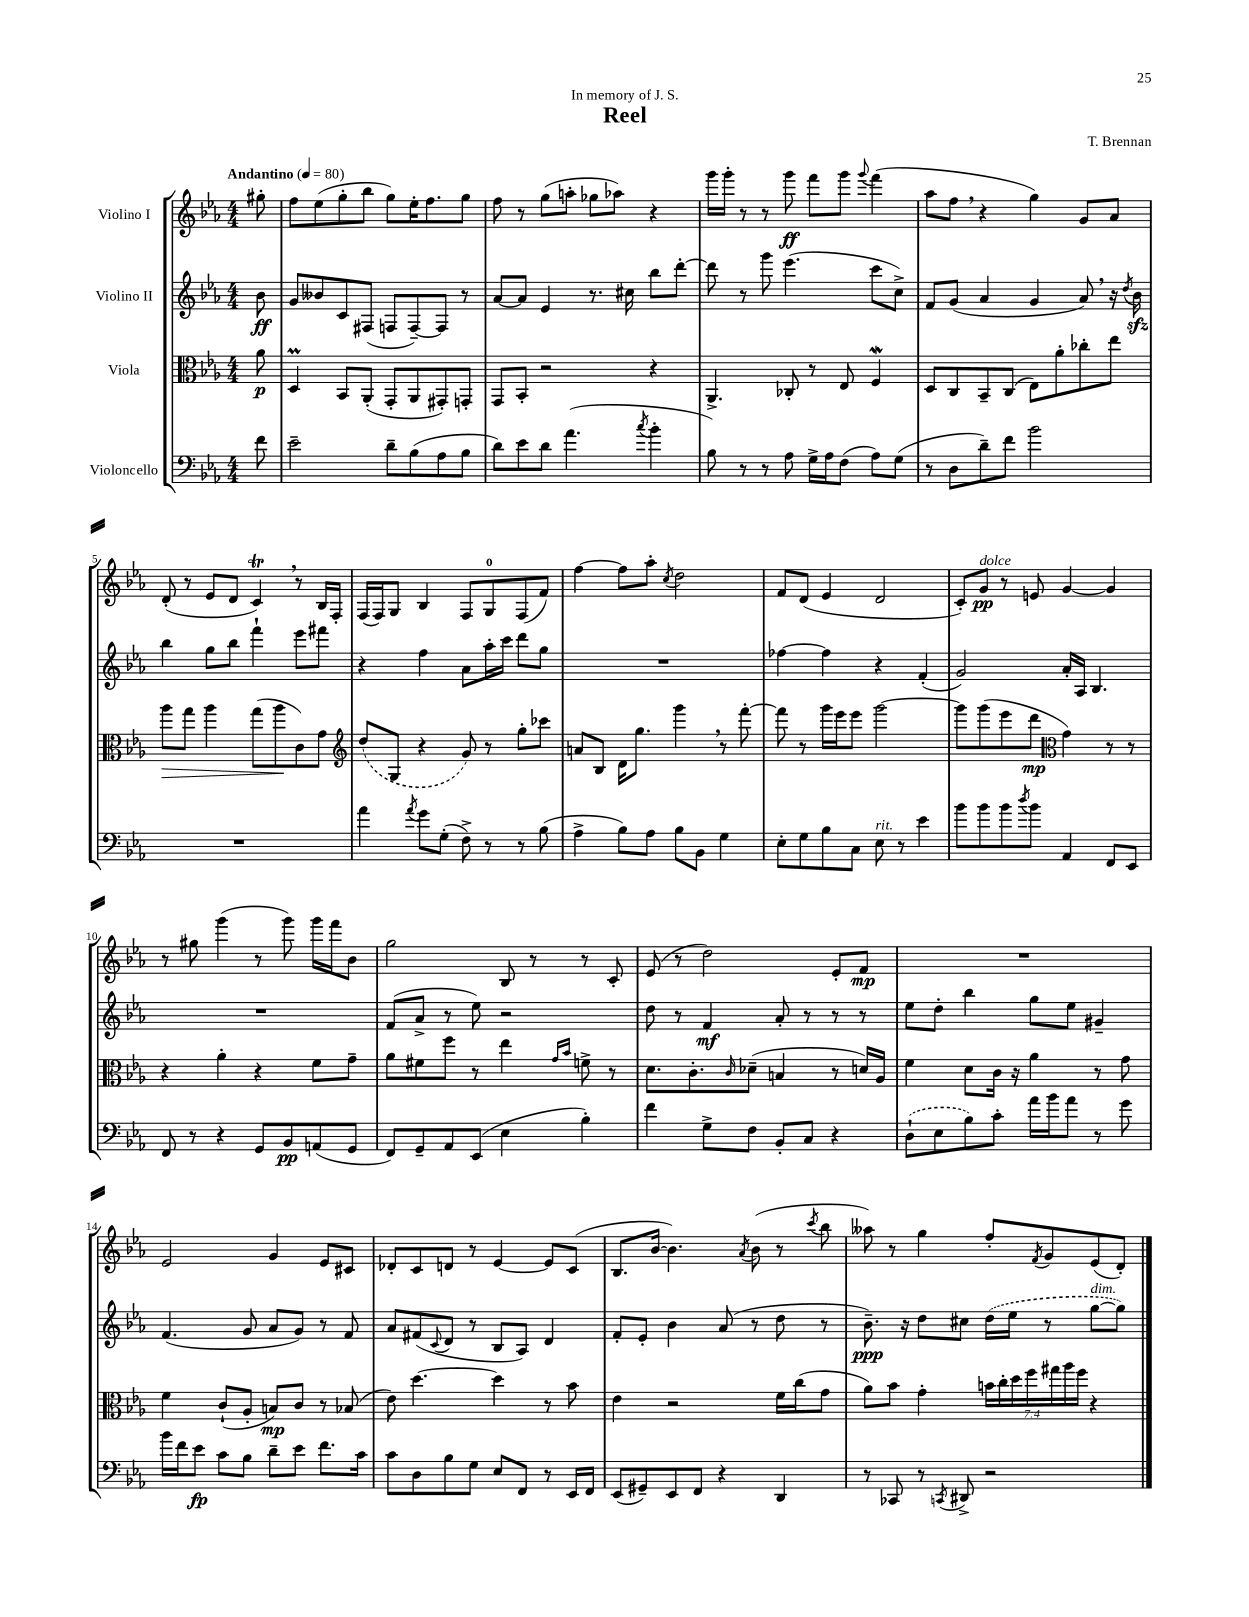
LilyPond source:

\header { title = "Reel" composer = "T. Brennan" dedication = "In memory of J. S." }
<<
\new StaffGroup <<
\new Staff = "s0" \with { instrumentName = "Violino I" } {
    \clef treble \key ees \major \numericTimeSignature \time 4/4 \partial 8 \tempo "Andantino" 4 = 80
    gis''8-. |
    f''8 ees''8( g''8-. bes''8 g''8) ees''16-. f''8. g''8 |
    f''8 r8 g''8( a''8-. ges''8 aes''8) r4 |
    g'''16 g'''16-. r8 r8 g'''8\ff f'''8 g'''8 \appoggiatura { g'''8 } f'''4( |
    aes''8 f''8 \breathe r4 g''4) g'8 aes'8 |
    d'8-.( r8 ees'8 d'8 c'4\trill) \breathe r8 bes16 f16-. |
    f16( f16) g8 bes4 f8 g8-0 f8( f'8) |
    f''4~ f''8 aes''8-. \acciaccatura { c''8 } d''2 |
    f'8 d'8( ees'4 d'2 |
    c'8-.) g'8\pp^\markup { \italic "dolce" } r8 e'8 g'4~ g'4 |
    r8 gis''8 g'''4( r8 g'''8) g'''16 f'''16 bes'8 |
    g''2 bes8 r8 r8 c'8-. |
    ees'8( r8 d''2) ees'8-. f'8\mp |
    R1 |
    ees'2 g'4 ees'8 cis'8 |
    des'8-. c'8 d'8 r8 ees'4~ ees'8 c'8( |
    bes8. bes'16~ bes'4.) \acciaccatura { aes'8 } bes'8( r8 \acciaccatura { c'''8 } bes''8 |
    aeses''8) r8 g''4 f''8-. \acciaccatura { f'8 } g'8 ees'8( d'8-.) \bar "|." |
}
\new Staff = "s1" \with { instrumentName = "Violino II" } {
    \clef treble \key ees \major \numericTimeSignature \time 4/4 \partial 8
    bes'8\ff |
    g'8 beses'8 c'8 fis8( f8 f8~--) f8 r8 |
    aes'8~ aes'8 ees'4 r8. cis''16 bes''8 d'''8~-. |
    d'''8 r8 g'''8 ees'''4.( c'''8 c''8->) |
    f'8 g'8( aes'4 g'4 aes'8) \breathe r16 \acciaccatura { d''8 } bes'16\sfz |
    bes''4 g''8 bes''8 f'''4-! ees'''8 fis'''8 |
    r4 f''4 aes'8 aes''16-. c'''16 d'''8 g''8 |
    R1 |
    fes''4~ fes''4 r4 f'4-.( |
    g'2) aes'16-. aes16 bes4. |
    R1 |
    f'8( aes'8-> r8 ees''8) r2 |
    d''8 r8 f'4\mf aes'8-. r8 r8 r8 |
    ees''8 d''8-. bes''4 g''8 ees''8 gis'4-- |
    f'4.( g'8 aes'8 g'8) r8 f'8 |
    aes'8 fis'8( \appoggiatura { c'8 } d'8 r8 bes8 aes8) d'4 |
    f'8-. ees'8-. bes'4 aes'8( r8 d''8 r8 |
    bes'8.--\ppp) r16 d''8 cis''8 \once \slurDashed d''16( ees''16 r8 g''8~^\markup { \italic "dim." } g''8) \bar "|." |
}
\new Staff = "s2" \with { instrumentName = "Viola" } {
    \clef alto \key ees \major \numericTimeSignature \time 4/4 \override Staff.TupletNumber.text = #tuplet-number::calc-fraction-text \partial 8
    aes'8\p |
    d4\prall bes,8 aes,8-.( g,8-. aes,8 gis,8-.) g,8-. |
    g,8 bes,8-. r2 r4 |
    aes,4.-> ces8-. r8 ees8 f4\mordent |
    d8 c8 bes,8-- c8( ees8) aes'8-. ces''8-. ees''8 |
    aes''8\> g''8 aes''4 g''8( aes''8\! c'8) g'8 |
    \clef treble \once \slurDashed d''8( g8 r4 g'8) r8 g''8-. ces'''8 |
    a'8 bes8 d'16 g''8. g'''4 \breathe r8 f'''8~-. |
    f'''8 r8 g'''16 ees'''16 ees'''8 g'''2~ |
    g'''8 g'''8( ees'''8 d'''8\mp \clef alto g'4) r8 r8 |
    r4 aes'4-. r4 f'8 g'8-- |
    aes'8 fis'8 f''8 r8 ees''4 \grace { g'16 bes'16 } f'8-> r8 |
    d'8. c'8.-. \grace { c'16 } des'8--( b4 r8 d'16) aes16 |
    f'4 d'8 c'16 r16 aes'4 r8 g'8 |
    f'4 c'8-!( aes8-. b8\mp) c'8 r8 bes8( |
    ees'8) d''4.~ d''4 r8 bes'8 |
    ees'4 r2 f'16 c''16( g'8 |
    aes'8) bes'8 g'4-. \tuplet 7/4 { b'16 c''16-. d''16 f''16 gis''16 aes''16 f''16 } r4 \bar "|." |
}
\new Staff = "s3" \with { instrumentName = "Violoncello" } {
    \clef bass \key ees \major \numericTimeSignature \time 4/4 \partial 8
    f'8 |
    ees'2-- d'8-- bes8( aes8 bes8 |
    d'8) ees'8 d'8 aes'4.( \acciaccatura { c''8 } bes'4-. |
    bes8) r8 r8 aes8 g16-> aes16 f8( aes8) g8( |
    r8 d8 d'8--) f'8 bes'2 |
    R1 |
    aes'4 \acciaccatura { aes'8 } g'8 g8-.( f8->) r8 r8 bes8( |
    aes4-> bes8) aes8 bes8 bes,8 g4 |
    ees8-. g8 bes8 c8 ees8^\markup { \italic "rit." } r8 ees'4 |
    bes'8 bes'8 bes'8 \acciaccatura { d''8 } bes'8 aes,4 f,8 ees,8 |
    f,8 r8 r4 g,8 bes,8\pp a,8( g,8 |
    f,8) g,8-- aes,8 ees,8( ees4 bes4-.) |
    f'4 g8-> f8 bes,8-. c8 r4 |
    \once \slurDashed d8-!( ees8 bes8) c'8-. aes'16 bes'16 aes'8 r8 g'8 |
    bes'16 f'16 ees'8\fp c'8 bes8 d'8-- ees'8 f'8. c'16 |
    c'8 d8 bes8 g8 ees8 f,8 r8 ees,16 f,16 |
    ees,8( gis,8--) ees,8 f,8 r4 d,4 |
    r8 ces,8 r8 \acciaccatura { c,8 } dis,8-> r2 \bar "|." |
}
>>
>>
